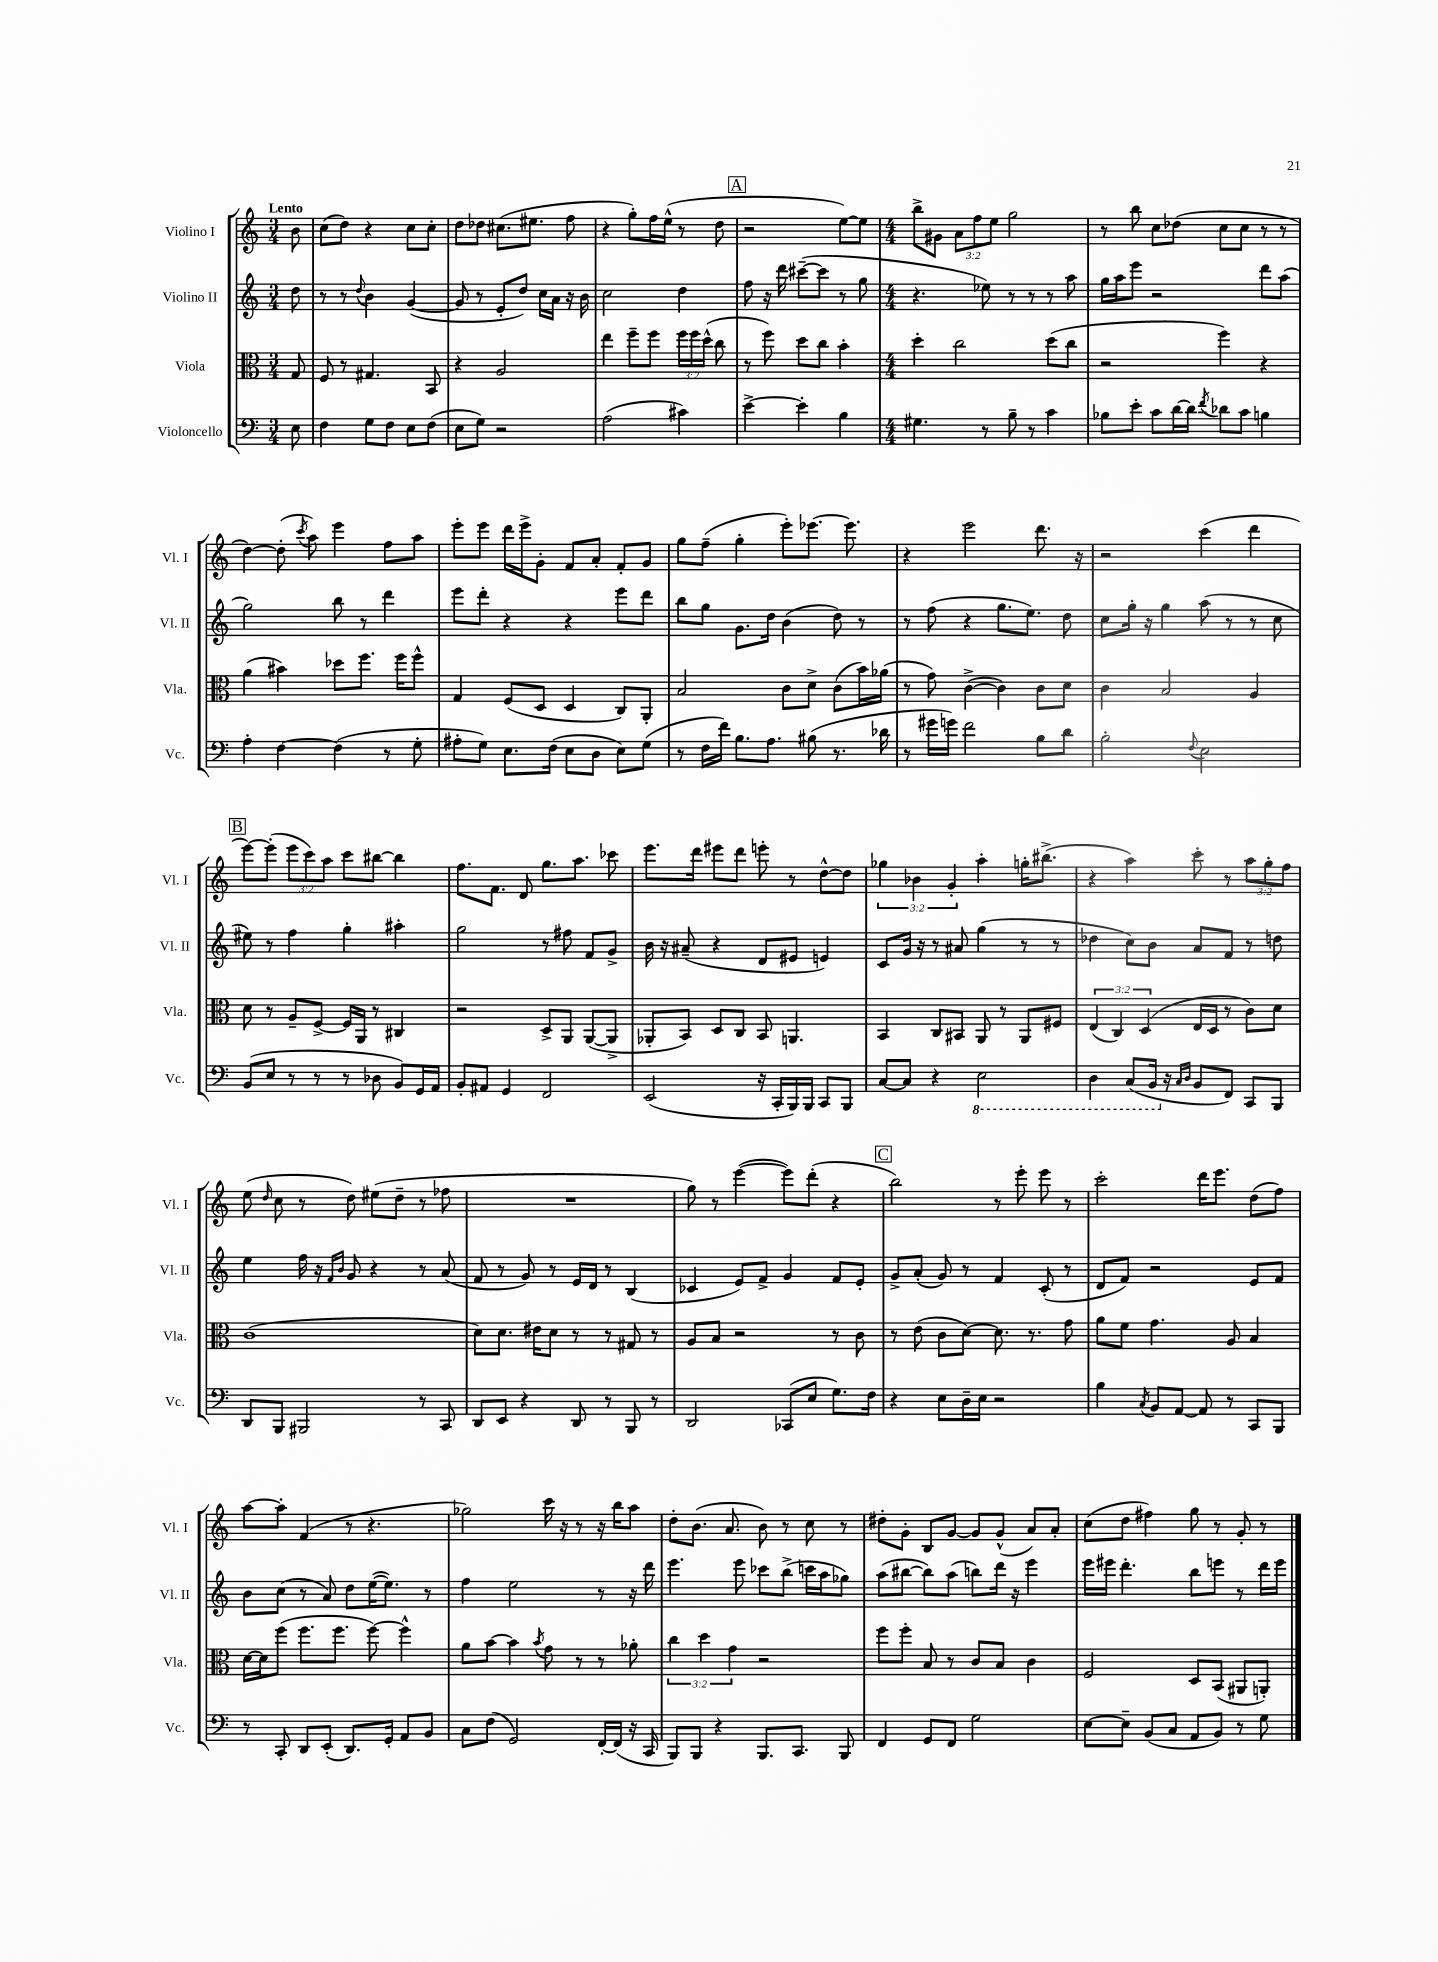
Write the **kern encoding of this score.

**kern	**kern	**kern	**kern
*staff4	*staff3	*staff2	*staff1
*clefF4	*clefC3	*clefG2	*clefG2
*k[]	*k[]	*k[]	*k[]
*M3/4	*M3/4	*M3/4	*M3/4
8E\	8G/	8dd\	8b\
=	=	=	=
4F\	8F/	8r	(8cc\L
.	8r	8r	8dd\J)
.	.	8qqdd/	.
8G\L	4.G#/	4b\	4r
8F\J	.	.	.
8E\L	.	([4g/	8cc\L
(8F\J	8BB/	.	8cc'\J
=	=	=	=
8E\L	4r	8g/]	8dd\L
8G\J)	.	8r	8dd-\J
2r	2A/	8e'/L	(8.cc#\L
.	.	8dd/J)	.
.	.	.	8.ee#\J
.	.	16cc\LL	.
.	.	16a\JJ	.
.	.	16r	8ff\
.	.	16b\	.
=	=	=	=
(2A\	4ee\	2cc\	4r
.	8ff~\L	.	8gg'\L)
.	8ff\J	.	16ff\L
.	.	.	(16ee^^\JJ
4c#\)	24ff\LL	4dd\	8r
.	24ff\	.	.
.	(24dd^^\JJ	.	.
.	8cc\	.	8dd\
=	=	=	=
[4e^\	8r	8ff\	2r
.	8ff\)	16r	.
.	.	16ddd\	.
4e'\]	8dd\L	([8ccc#~\L	.
.	8cc\J	8ccc#\]J	.
4B\	4b'\	8r	[8ee\L)
.	.	8gg\	8ee\]J
=	=	=	=
*M4/4	*M4/4	*M4/4	*M4/4
4.G#\	4dd'\	4.r	8bb^\L
.	.	.	8g#\J
.	2cc\	.	12a\L
.	.	.	12ff\
8r	.	8ee-\)	.
.	.	.	12ee\J
8B~\	.	8r	2gg\
8r	.	8r	.
4c\	(8dd\L	8r	.
.	8cc\J	8aa\	.
=	=	=	=
8B-\L	2r	16gg\LL	8r
.	.	16aa\J	.
8e'\J	.	8eee\J	8bb\
8c\L	.	2r	8cc\L
[16d\L	.	.	(8dd-\J
16d\]JJ	.	.	.
8qf/	.	.	.
8d-\L	4ff\)	.	8cc\L
8c\J	.	.	8cc\J
4B\	4r	8ddd\L	8r
.	.	(8aa\J	8r
=	=	=	=
4A'\	(4a\	2gg\)	[4dd\)
[4F\	4b#\)	.	(8dd'\]
.	.	.	8qccc/
.	.	.	8aa\)
(4F\]	8dd-\L	8bb\	4eee\
.	8.ff\J	8r	.
8r	.	4ddd\	8ff\L
.	16ff\LK	.	.
8G'\	8ff^^\J	.	8aa\J
=	=	=	=
8A#'\L	4G/	8eee\L	8eee'\L
8G\J)	.	8ddd'\J	8eee\J
8.E\L	(8F/L	4r	16ddd\LL
.	.	.	16eee^\J
.	8D/J	.	8g'\J
(16F\Jk	.	.	.
8E\L	4D/	4r	8f/L
8D\J	.	.	8a'/J
8E\L)	8C/L)	8eee\L	8f'/L
(8G\J	8AA'/J	8ddd\J	8g/J
=	=	=	=
8r	2B/	8bb\L	8gg\L
16F\LL	.	8gg\J	(8ff~\J
16f\JJ)	.	.	.
8.B\L	.	8.g\L	4gg'\
8.A\J	.	16dd\Jk	.
.	8c\L	(4b\	8eee'\L)
(8B#\	8d^\J	.	[8.eee-\J
8.r	(8c\L	8dd\)	.
.	.	.	8.eee-\]
.	16b\L)	8r	.
16d-\	(16a-\JJ	.	.
=	=	=	=
8r	8r	8r	4r
16g#\LL	8g\)	(8ff\	.
16g\JJ)	.	.	.
2f\	([4c^\	4r	2eee\
.	4c\])	8.gg\L	.
.	.	8.ee\J)	.
8B\L	8c\L	.	8.ddd\
8d\J	8d\J	8dd\	.
.	.	.	16r
=	=	=	=
2B'\	4c\	8cc\L	2r
.	.	16gg'\Jk	.
.	.	16r	.
.	2B/	4gg\	.
8qqF/	.	.	.
2E\	.	(8aa\	(4ccc\
.	.	8r	.
.	4A/	8r	4ddd\
.	.	8cc\	.
=	=	=	=
(8BB/L	8d\	8ee#\)	[8eee\L)
8E/J	8r	8r	(8eee'\]J
8r	8A~/L	4ff\	12eee\L
.	.	.	12ccc\)
8r	[8F^/J	.	.
.	.	.	12aa\J
8r	16F/]LL	4gg'\	8ccc\L
.	16AA/JJ	.	.
8D-\	8r	.	[8bb#\J
8BB/L)	4C#/	4aa#'\	4bb#\]
16GG/L	.	.	.
16AA/JJ	.	.	.
=	=	=	=
8BB'/L	2r	2gg\	8.ff\L
8AA#/J	.	.	.
.	.	.	8.f\J
4GG/	.	.	.
.	.	.	8d/
2FF/	8D^/L	8r	8.gg\L
.	8AA/J	8ff#\	.
.	.	.	8.aa\J
.	([8AA/L	8f/L	.
.	8AA^/]J	8g^/J	8ccc-\
=	=	=	=
(2EE/	8AA-'/L	16b\	8.eee\L
.	.	16r	.
.	8BB/J)	(8a#~/	.
.	.	.	16ddd\Jk
.	8D/L	4r	8eee#\L
.	8C/J	.	8ddd\J
16r	8BB/	8d/L	8eee'\
16CC'/LL	.	.	.
16BBB/)	4.AA/	8e#/J	8r
16BBB/JJ	.	.	.
8CC/L	.	4e/)	[8dd^^\L
8BBB/J	.	.	8dd\]J
=	=	=	=
[8C/L	4BB/	8c/L	6gg-\
8C/]J	.	16g/Jk	.
.	.	.	6b-\
.	.	16r	.
4r	8C/L	8r	.
.	.	.	6g'/
.	8BB#/J	8a#/	.
2EE\	8AA/	(4gg\	4aa'\
.	8r	.	.
.	8AA/L	8r	16gg'\LK
.	.	.	(8.bb#^\J
.	8F#/J	8r	.
=	=	=	=
4DD\	(6E/	4dd-\	4r
.	6C/)	.	.
(8CC/L	.	8cc\L)	4aa\)
.	(6D/	.	.
16BBB/Jk	.	8b\J	.
16r	.	.	.
16qqC/LL	.	.	.
16qqD/JJ	.	.	.
8BB/L	16E/LL	8a/L	8ccc'\
.	16D/JJ	.	.
8FF/J)	8r	8f/J	8r
8CC/L	8c\L)	8r	12aa\L
.	.	.	12gg'\
8BBB/J	8d\J	8dd\	.
.	.	.	12ff\J
=	=	=	=
8DD/L	(1c	4ee\	(8ee\
.	.	.	16qqdd/
8BBB/J	.	.	8cc\
2BBB#/	.	16ff\	8r
.	.	16r	.
.	.	16qqf/LL	.
.	.	16qqb/JJ	.
.	.	8g/	8dd\)
.	.	4r	(8ee#\L
.	.	.	8dd~\J
8r	.	8r	8r
8CC/	.	(8a/	8ff-\
=	=	=	=
8DD/L	8d\L)	8f/	1r
8EE/J	8.d\J	8r	.
4r	.	8g/)	.
.	16e#\LK	.	.
.	8d\J	8r	.
8DD/	8r	16e/LL	.
.	.	16d/JJ	.
8r	8r	8r	.
8BBB/	8G#/	(4B/	.
8r	8r	.	.
=	=	=	=
2DD/	8A/L	4c-/	8gg\)
.	8B/J	.	8r
.	2r	8e/L)	([4eee\
.	.	8f^/J	.
(8CC-/L	.	4g/	8eee\]L)
8E/J	.	.	(8ddd'\J
8.G\L)	8r	8f/L	4r
.	8c\	8e'/J	.
16F\Jk	.	.	.
=	=	=	=
4r	8r	8g^/L	2bb\)
.	(8e\	(8a'/J	.
8E\L	8c\L	8g/)	.
16D~\L	[8d\J)	8r	.
16E\JJ	.	.	.
2r	8.d\]	4f/	8r
.	.	.	8eee'\
.	8.r	.	.
.	.	(8c'/	8eee\
.	8g\	8r	8r
=	=	=	=
4B\	8a\L	8d/L	2ccc'\
.	8f\J	8f/J)	.
8qC/	.	.	.
8BB/L	4.g\	2r	.
[8AA/J	.	.	.
8AA/]	.	.	16ddd\LK
.	.	.	8.eee\J
8r	8A/	.	.
8CC/L	4B/	8e/L	(8dd\L
8BBB/J	.	8f/J	8ff\J)
=	=	=	=
8r	[16d\LL	8b\L	[8aa\L
.	16d\]J	.	.
8CC'/	(8ff\J	(8cc\J	8aa'\]J
8DD/L	8.ff\L	8r	(4f/
(8EE'/J	.	8a/)	.
.	8.ff\J	.	.
8.DD/L)	.	8dd\L	8r
.	[8ff\)	([16ee\K	4.r
16GG'/Jk	.	8.ee\]J)	.
8AA/L	4ff^^\]	.	.
8BB/J	.	8r	.
=	=	=	=
8C\L	8a\L	4ff\	2gg-\)
(8F\J	[8b\J	.	.
2GG/)	4b\]	2ee\	.
.	8qb/	.	.
.	8g\	.	16ccc\
.	.	.	16r
.	8r	.	8r
[16FF'/LL	8r	8r	16r
(16FF/]JJ	.	.	16bb\LK
16r	8a-'\	16r	8aa\J
16CC/	.	16ddd\	.
=	=	=	=
8BBB/L)	6cc\	4.eee\	8dd'\L
8BBB/J	.	.	(8.b\J
.	6dd\	.	.
4r	.	.	.
.	.	.	8.a/
.	6g\	.	.
.	.	8eee\	.
8.BBB/L	2r	8ccc-\L	8b\)
.	.	(8bb^\J	8r
8.CC/J	.	.	.
.	.	16ccc\LL	8cc\
.	.	16aa\J	.
8BBB/	.	8gg-\J)	8r
=	=	=	=
4FF/	8ff\L	(8aa\L	8dd#'\L
.	8ff'\J	[8bb#\J	8g'\J
8GG/L	8B/	8bb#\]L)	8B/L
8FF/J	8r	(8aa\J	[8g/J
2G\	8c/L	8bb\L)	8g/]L
.	8B/J	16ddd\Jk	(8g^^/J
.	.	16r	.
.	4c\	4eee\	8a/L)
.	.	.	8a'/J
=	=	=	=
[8E\L	2F/	16eee\LL	(8cc\L
.	.	16eee#\JJ	.
8E~\]J	.	4.ddd'\	8dd\J
(8BB/L	.	.	4ff#\)
8C/J	.	.	.
8AA/L	8D/L	8bb\L	8gg\
8BB/J)	(8BB/J	8eee\J	8r
8r	8AA#/L	8r	8g'/
8G\	8AA'/J)	16ddd\LL	8r
.	.	16eee\JJ	.
==	==	==	==
*-	*-	*-	*-
